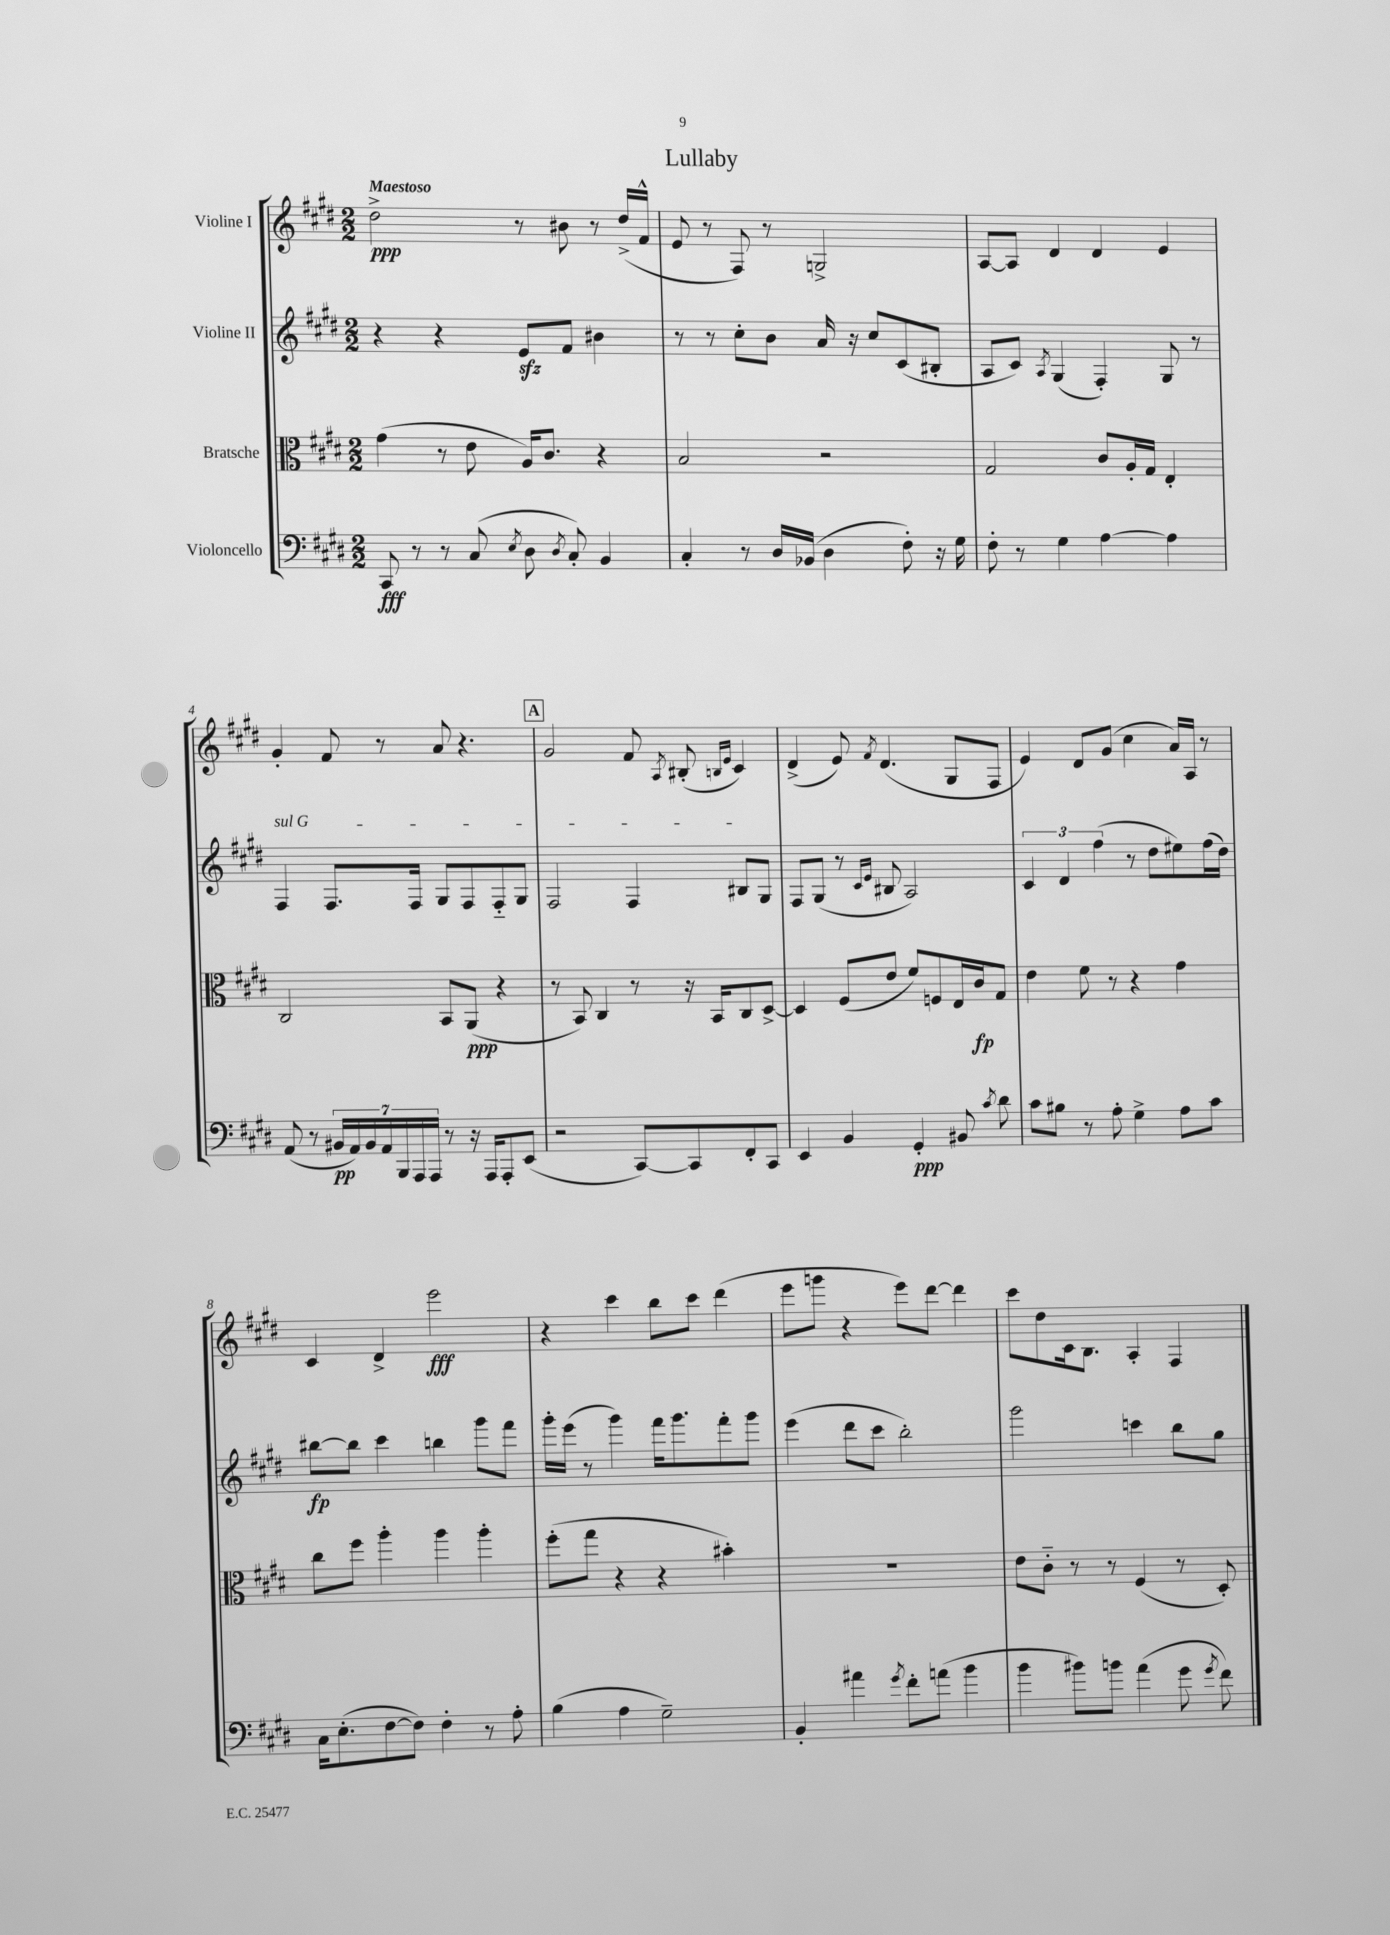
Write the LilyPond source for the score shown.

\header { title = "Lullaby" }
<<
\new StaffGroup <<
\new Staff = "s0" \with { instrumentName = "Violine I" } {
    \clef treble \key e \major \numericTimeSignature \time 2/2 \tempo "Maestoso"
    \autoBeamOff dis''2->\ppp r8 bis'8 r8 dis''16[->( fis'16]-^ |
    e'8 r8 fis8) r8 g2-> |
    a8[~ a8] dis'4 dis'4 e'4 |
    gis'4-. fis'8 r8 a'8 r4. |
    \mark \markup { \box "A" } gis'2 fis'8 \acciaccatura { a8 } bis8-.( \grace { b16[ e'16] } cis'4) |
    dis'4->( e'8) \acciaccatura { fis'8 } dis'4.( gis8[ fis8] |
    e'4) dis'8[ gis'8]( cis''4 a'16[) a16] r8 |
    cis'4 dis'4-> e'''2\fff |
    r4 cis'''4 b''8[ cis'''8] dis'''4( |
    e'''8[ g'''8] r4 e'''8[) dis'''8]~ dis'''4 |
    cis'''8[ dis''8 cis'16 b8.] a4-. fis4 \bar "|." |
}
\new Staff = "s1" \with { instrumentName = "Violine II" } {
    \clef treble \key e \major \numericTimeSignature \time 2/2
    \autoBeamOff r4 r4 e'8[\sfz fis'8] bis'4 |
    r8 r8 cis''8[-. b'8] a'16 r16 cis''8[ cis'8( bis8]-. |
    a8[ cis'8]) \acciaccatura { a8 } gis4( fis4-.) gis8 r8 |
    \once \override TextSpanner.bound-details.left.text = \markup { \italic "sul G" } fis4\startTextSpan fis8.[ fis16] gis8[ fis8 fis8-_ gis8] |
    \mark \markup { \box "A" } fis2 fis4 bis8[ gis8]\stopTextSpan |
    fis8[ gis8]( r8 \grace { cis'16[ e'16] } bis8 a2) |
    \tuplet 3/2 { cis'4 dis'4 fis''4( } r8 dis''8[ eis''8) fis''16( dis''16]) |
    bis''8[~\fp bis''8] cis'''4 b''4 gis'''8[ fis'''8] |
    gis'''16[-. e'''16]( r8 gis'''4) fis'''16[ gis'''8. fis'''8-. gis'''8] |
    e'''4( dis'''8[ cis'''8] b''2-.) |
    gis'''2 c'''4 b''8[ gis''8] \bar "|." |
}
\new Staff = "s2" \with { instrumentName = "Bratsche" } {
    \clef alto \key e \major \numericTimeSignature \time 2/2
    \autoBeamOff gis'4( r8 e'8 a16[) cis'8.] r4 |
    b2 r2 |
    gis2 cis'8[ a16-. gis16] e4-. |
    cis2 b,8[ a,8]\ppp( r4 |
    \mark \markup { \box "A" } r8 b,8) cis4 r8 r16 b,16[ cis8 dis8]~-> |
    dis4 fis8[( e'8] fis'8[) f8 e16 cis'16\fp gis8] |
    e'4 fis'8 r8 r4 gis'4 |
    cis''8[ fis''8] a''4-. a''4 a''4-. |
    fis''8[-.( gis''8] r4 r4 bis'4-.) |
    R1 |
    e'8[ cis'8]-_ r8 r8 fis4( r8 dis8-.) \bar "|." |
}
\new Staff = "s3" \with { instrumentName = "Violoncello" } {
    \clef bass \key e \major \numericTimeSignature \time 2/2
    \autoBeamOff cis,8\fff r8 r8 cis8( \acciaccatura { e8 } dis8 \acciaccatura { dis8 } cis8-.) b,4 |
    cis4-. r8 dis16[ bes,16]( dis4 fis8-.) r16 gis16 |
    fis8-. r8 gis4 a4~ a4 |
    a,8( r8 \tuplet 7/4 { bis,16[\pp a,16) bis,16 a,16 b,,16 a,,16 a,,16] } r8 r16 a,,16[ a,,8-. e,8]( |
    \mark \markup { \box "A" } r2 cis,8[~) cis,8 fis,8-. cis,8] |
    e,4 b,4 gis,4-.\ppp bis,8 \acciaccatura { cis'8 } dis'8 |
    cis'8[ bis8] r8 a8-. gis4-> a8[ cis'8] |
    cis16[ e8.-.( fis8~ fis8]) fis4-. r8 a8-. |
    b4( a4 gis2--) |
    b,4-. ais'4 \acciaccatura { gis'8 } fis'8[-. a'8]( b'4 |
    b'4 bis'8[) b'8] a'4( gis'8 \acciaccatura { gis'8 } fis'8) \bar "|." |
}
>>
>>
